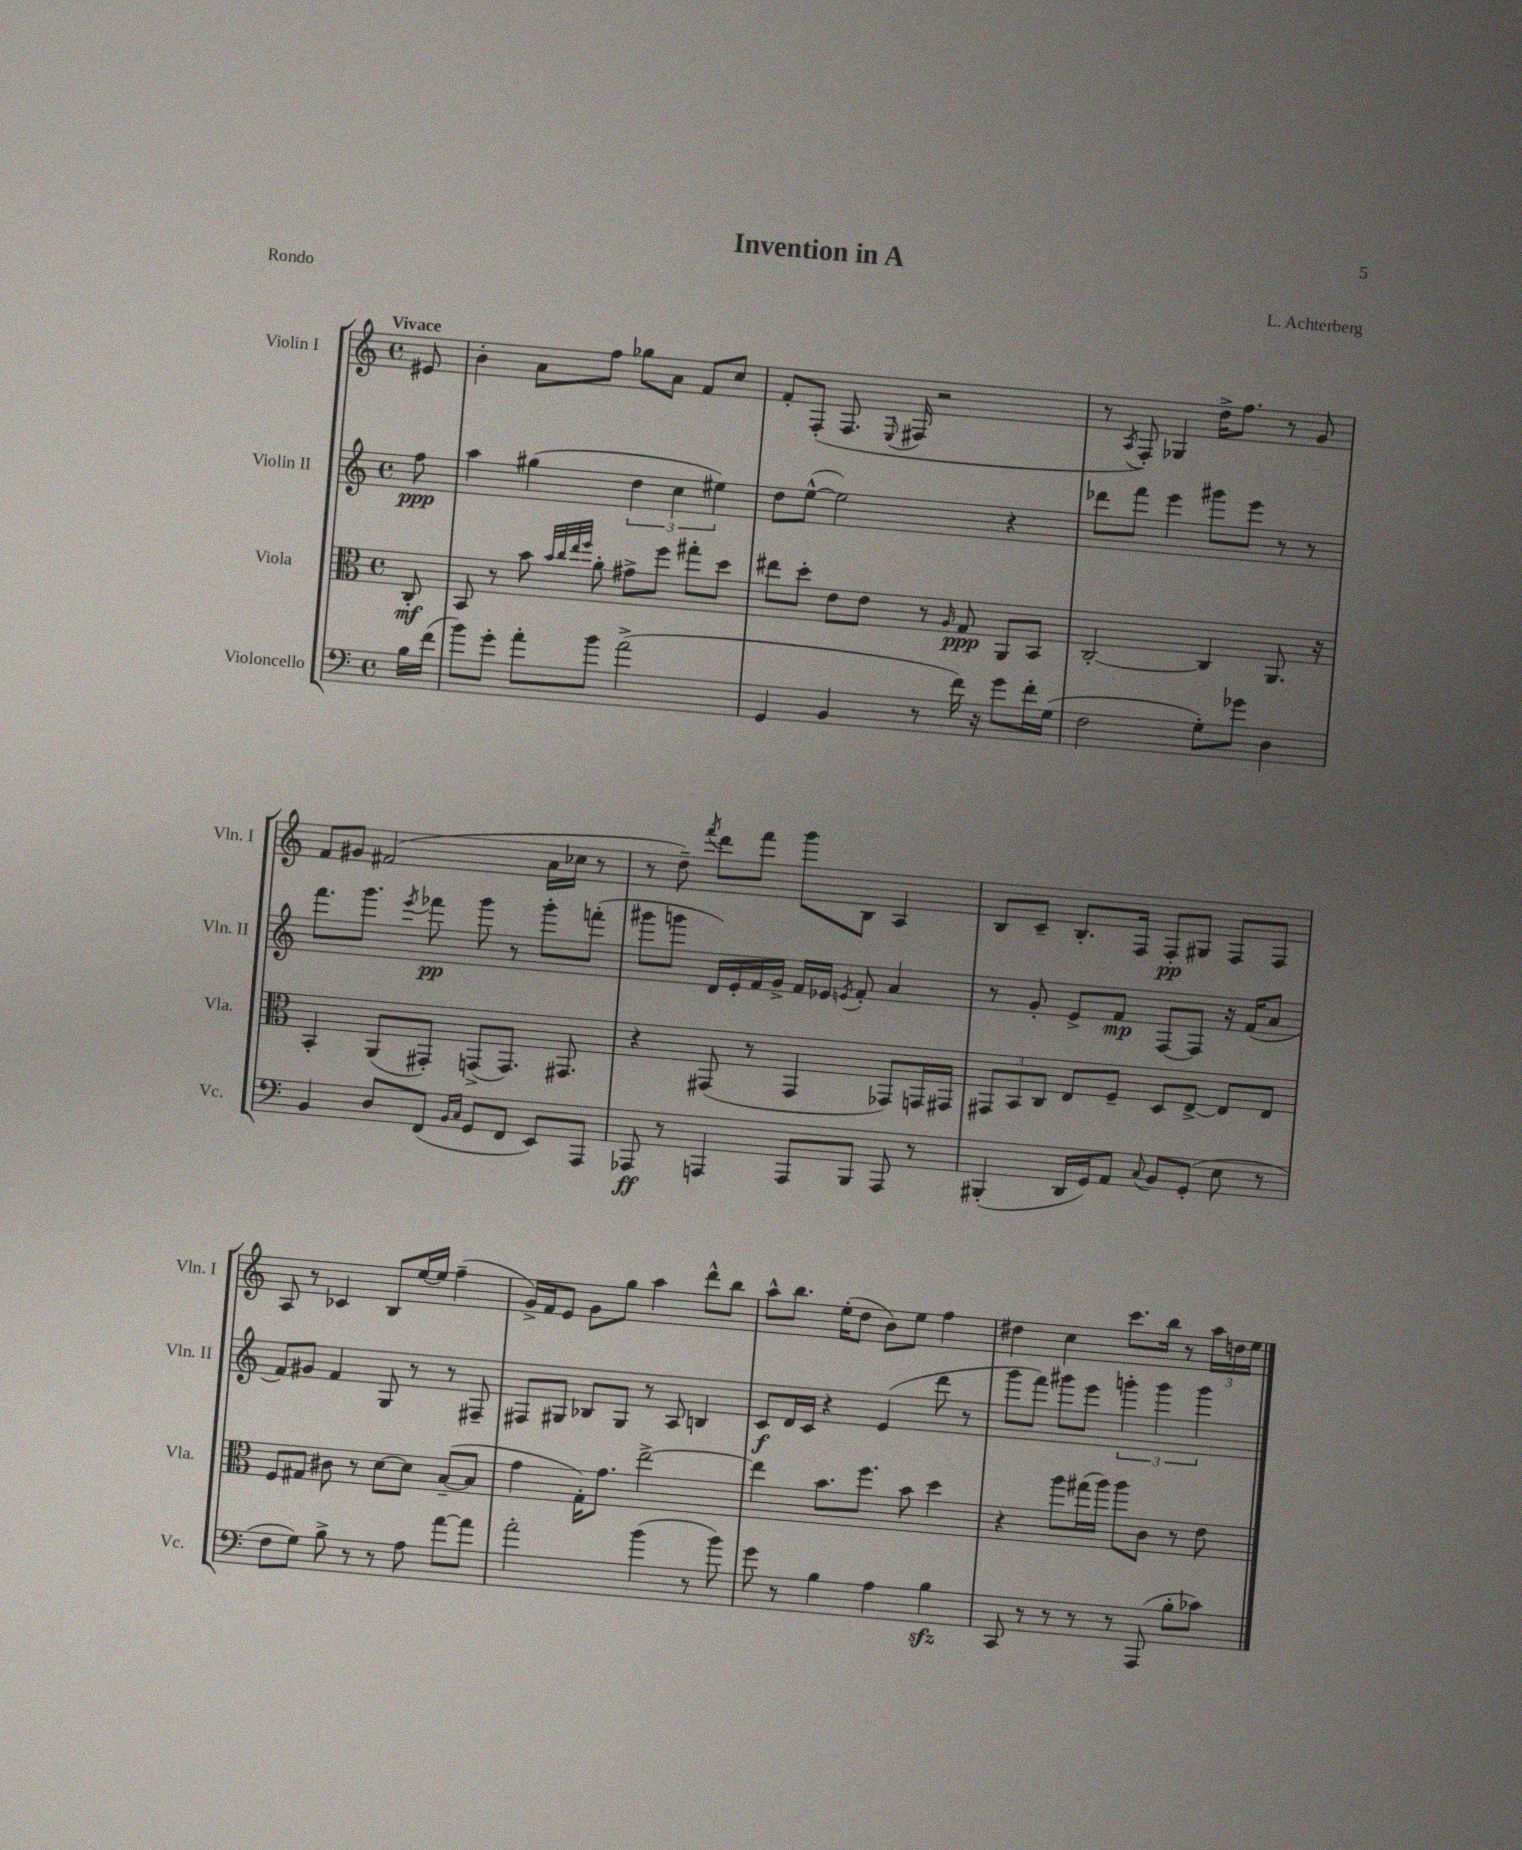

**kern	**dynam	**kern	**dynam	**kern	**dynam	**kern	**dynam
*part4	*part4	*part3	*part3	*part2	*part2	*part1	*part1
*staff4	*staff4	*staff3	*staff3	*staff2	*staff2	*staff1	*staff1
*I"Violoncello	*	*I"Viola	*	*I"Violin II	*	*I"Violin I	*
*I'Vc.	*	*I'Vla.	*	*I'Vln. II	*	*I'Vln. I	*
*clefF4	*	*clefC3	*	*clefG2	*	*clefG2	*
*k[]	*	*k[]	*	*k[]	*	*k[]	*
*M4/4	*	*M4/4	*	*M4/4	*	*M4/4	*
*met(c)	*	*met(c)	*	*met(c)	*	*met(c)	*
=	=	=	=	=	=	=	=
!	!	!	!	!	!	!LO:TX:a:B:t=Vivace	!
16B\LL	.	8C'/	mf	8ff\	ppp	8e#X/	.
(16f\JJ	.	.	.	.	.	.	.
=1	=1	=1	=1	=1	=1	=1	=1
8b\L)	.	8BB/	.	4aa\	.	4b'\	.
8g'\J	.	8r	.	.	.	.	.
8a'\L	.	8b\	.	(4gg#X\	.	8a\L	.
.	.	32qqb/LLL	.	.	.	.	.
.	.	32qqcc/	.	.	.	.	.
.	.	32qqee/	.	.	.	.	.
.	.	32qqff/JJJ	.	.	.	.	.
8b\J	.	8a'\	.	.	.	8ff\J	.
(2a^\	.	8g#X^\L	.	6dd\	.	8gg-X\L	.
.	.	8ff\J	.	.	.	8a\J	.
.	.	.	.	6cc\	.	.	.
.	.	8gg#X'\L	.	.	.	8f/L	.
.	.	.	.	6ee#X\)	.	.	.
.	.	8dd\J	.	.	.	8cc/J	.
=2	=2	=2	=2	=2	=2	=2	=2
4GG/	.	8ee#X\L	.	8dd\L	.	8f'/L	.
.	.	8dd'\J	.	([8ee^^\J	.	(8F'/J	.
4BB/	.	8e\L	.	2ee\])	.	8.F/	.
.	.	8e\J	.	.	.	.	.
.	.	.	.	.	.	8qqE/	.
.	.	.	.	.	.	16F#X/	.
8r	.	8r	.	.	.	2r	.
.	.	16qqA/	.	.	.	.	.
16f\)	.	8G/	ppp	.	.	.	.
16r	.	.	.	.	.	.	.
8g\L	.	8AA/L	.	4r	.	.	.
16f'\L	.	8BB/J	.	.	.	.	.
(16G\JJ	.	.	.	.	.	.	.
=3	=3	=3	=3	=3	=3	=3	=3
2F\	.	[2C'/	.	8ddd-X\L	.	8r	.
.	.	.	.	.	.	8qA/	.
.	.	.	.	8fff\J	.	8F'/)	.
.	.	.	.	4eee\	.	4G-X/	.
8G'\L)	.	4C/]	.	8ggg#X\L	.	16dd^\KL	.
.	.	.	.	.	.	8.ff\J	.
8g-X\J	.	.	.	8eee\J	.	.	.
4D\	.	8.AA/	.	8r	.	8r	.
.	.	.	.	8r	.	8g/	.
.	.	16r	.	.	.	.	.
!!LO:LB:g=z
=4	=4	=4	=4	=4	=4	=4	=4
4BB/	.	4BB'/	.	8.fff\L	.	8f/L	.
.	.	.	.	.	.	8g#X/J	.
.	.	.	.	8.ggg\J	.	.	.
8D/L	.	(8AA/L	.	.	.	(2f#X/	.
.	.	.	.	8qeee/	.	.	.
(8FF/J	.	8GG#X'/J)	.	8fff-X\	pp	.	.
16qqBB/LL	.	.	.	.	.	.	.
16qqC/JJ	.	.	.	.	.	.	.
8GG/L	.	(8GGn^/L	.	8ggg\	.	.	.
8FF/J	.	8.GG/J)	.	8r	.	.	.
8EE/L)	.	.	.	8ggg'\L	.	16a\LL	.
.	.	8.GG#X/	.	.	.	16cc-X\JJ	.
8AAA/J	.	.	.	(8fffn'\J	.	8r	.
=5	=5	=5	=5	=5	=5	=5	=5
8AAA-X/	ff	4r	.	8ggg#X\L	.	8r	.
8r	.	.	.	8gggn\J	.	8dd~\)	.
.	.	.	.	.	.	8qfff/	.
4AAAn/	.	(8GG#X/	.	16d/LL)	.	8ddd\L	.
.	.	.	.	16e'/	.	.	.
.	.	8r	.	16f/	.	8fff\J	.
.	.	.	.	16g^/JJ	.	.	.
8AAA/L	.	4GG#/	.	16f/LL	.	8ggg\L	.
.	.	.	.	16e-X/JJ	.	.	.
.	.	.	.	8qen/	.	.	.
8BBB/J	.	.	.	8f'/	.	8B\J	.
8AAA/	.	8GG-X/L)	.	4a/	.	4A/	.
8r	.	16GGn/L	.	.	.	.	.
.	.	16GG#X/JJ	.	.	.	.	.
=6	=6	=6	=6	=6	=6	=6	=6
(4BBB#X'/	.	12GG#X/L	.	8r	.	8B/L	.
.	.	12BB/	.	.	.	.	.
.	.	.	.	8g'/	.	8c~/J	.
.	.	12C/J	.	.	.	.	.
16DD/LL	.	8E/L	.	8e^/L	.	8.B'/L	.
16GG/J)	.	.	.	.	.	.	.
8AA/J	.	8F~/J	.	8f/J	mp	.	.
.	.	.	.	.	.	16F/Jk	.
8qqC/	.	.	.	.	.	.	.
8BB/L	.	8D/L	.	[8F/L	.	8F'/L	pp
(8GG'/J	.	[8E^/J	.	8F/J]	.	8G#X/J	.
8E\	.	8E/L]	.	16r	.	8F/L	.
.	.	.	.	(16f/KL	.	.	.
8r	.	8E/J	.	8a/J	.	8F/J	.
!!LO:LB:g=z
=7	=7	=7	=7	=7	=7	=7	=7
8F\L	.	8F/L	.	8f/L)	.	8A/	.
8G\J)	.	8G#X/J	.	8g#X/J	.	8r	.
8B^\	.	8c#X\	.	4f/	.	4c-X/	.
8r	.	8r	.	.	.	.	.
8r	.	[8d\L	.	8G/	.	8B/L	.
8A\	.	8d\J]	.	8r	.	[16ee/L	.
.	.	.	.	.	.	16ee/JJ]	.
[8a\L	.	([8B~/L	.	8r	.	(4ff~\	.
8a\J]	.	8B/J]	.	8F#X~/	.	.	.
=8	=8	=8	=8	=8	=8	=8	=8
2a'\	.	4g\	.	8F#X/L	.	16g^/LL)	.
.	.	.	.	.	.	16f/J	.
.	.	.	.	8G#X/J	.	8e/J	.
.	.	16G'\KL)	.	8B-X/L	.	8g\L	.
.	.	8.g\J	.	.	.	.	.
.	.	.	.	8G#/J	.	8gg\J	.
(4b\	.	[2ee^\	.	8r	.	4aa\	.
.	.	.	.	8A/	.	.	.
8r	.	.	.	4Bn/	.	8ddd^^\L	.
8b\)	.	.	.	.	.	8bb\J	.
=9	=9	=9	=9	=9	=9	=9	=9
8g\	.	4ee\]	.	8c/L	f	8aa^^\L	.
8r	.	.	.	16d/L	.	8.bb\J	.
.	.	.	.	16c/JJ	.	.	.
4B\	.	8.b\L	.	4r	.	.	.
.	.	.	.	.	.	(16ee'\KL	.
.	.	.	.	.	.	8dd\J	.
.	.	8.ff\J	.	.	.	.	.
4A\	.	.	.	(4e/	.	8b\L)	.
.	.	8b\	.	.	.	8ee\J	.
4Bzz\	.	4dd\	.	8ddd\	.	4ff\	.
.	.	.	.	8r	.	.	.
=10	=10	=10	=10	=10	=10	=10	=10
8CC/	.	4r	.	8ggg\L	.	4dd#X\	.
8r	.	.	.	8fff\J)	.	.	.
8r	.	8aa\L	.	8ggg#X\L	.	4cc\	.
8r	.	(16gg#X\L	.	8eee\J	.	.	.
.	.	16aa\JJ)	.	.	.	.	.
8r	.	8aa\L	.	6gggn'\	.	8.ccc\L	.
(8AAA/	.	8c\J	.	.	.	.	.
.	.	.	.	6ggg\	.	.	.
.	.	.	.	.	.	16bb\Jk	.
8B'\L	.	8r	.	.	.	8r	.
.	.	.	.	6ggg\	.	.	.
8c-X\J)	.	8e\	.	.	.	24aa\LL	.
.	.	.	.	.	.	24ddn\	.
.	.	.	.	.	.	24ee\JJ	.
==	==	==	==	==	==	==	==
*-	*-	*-	*-	*-	*-	*-	*-
